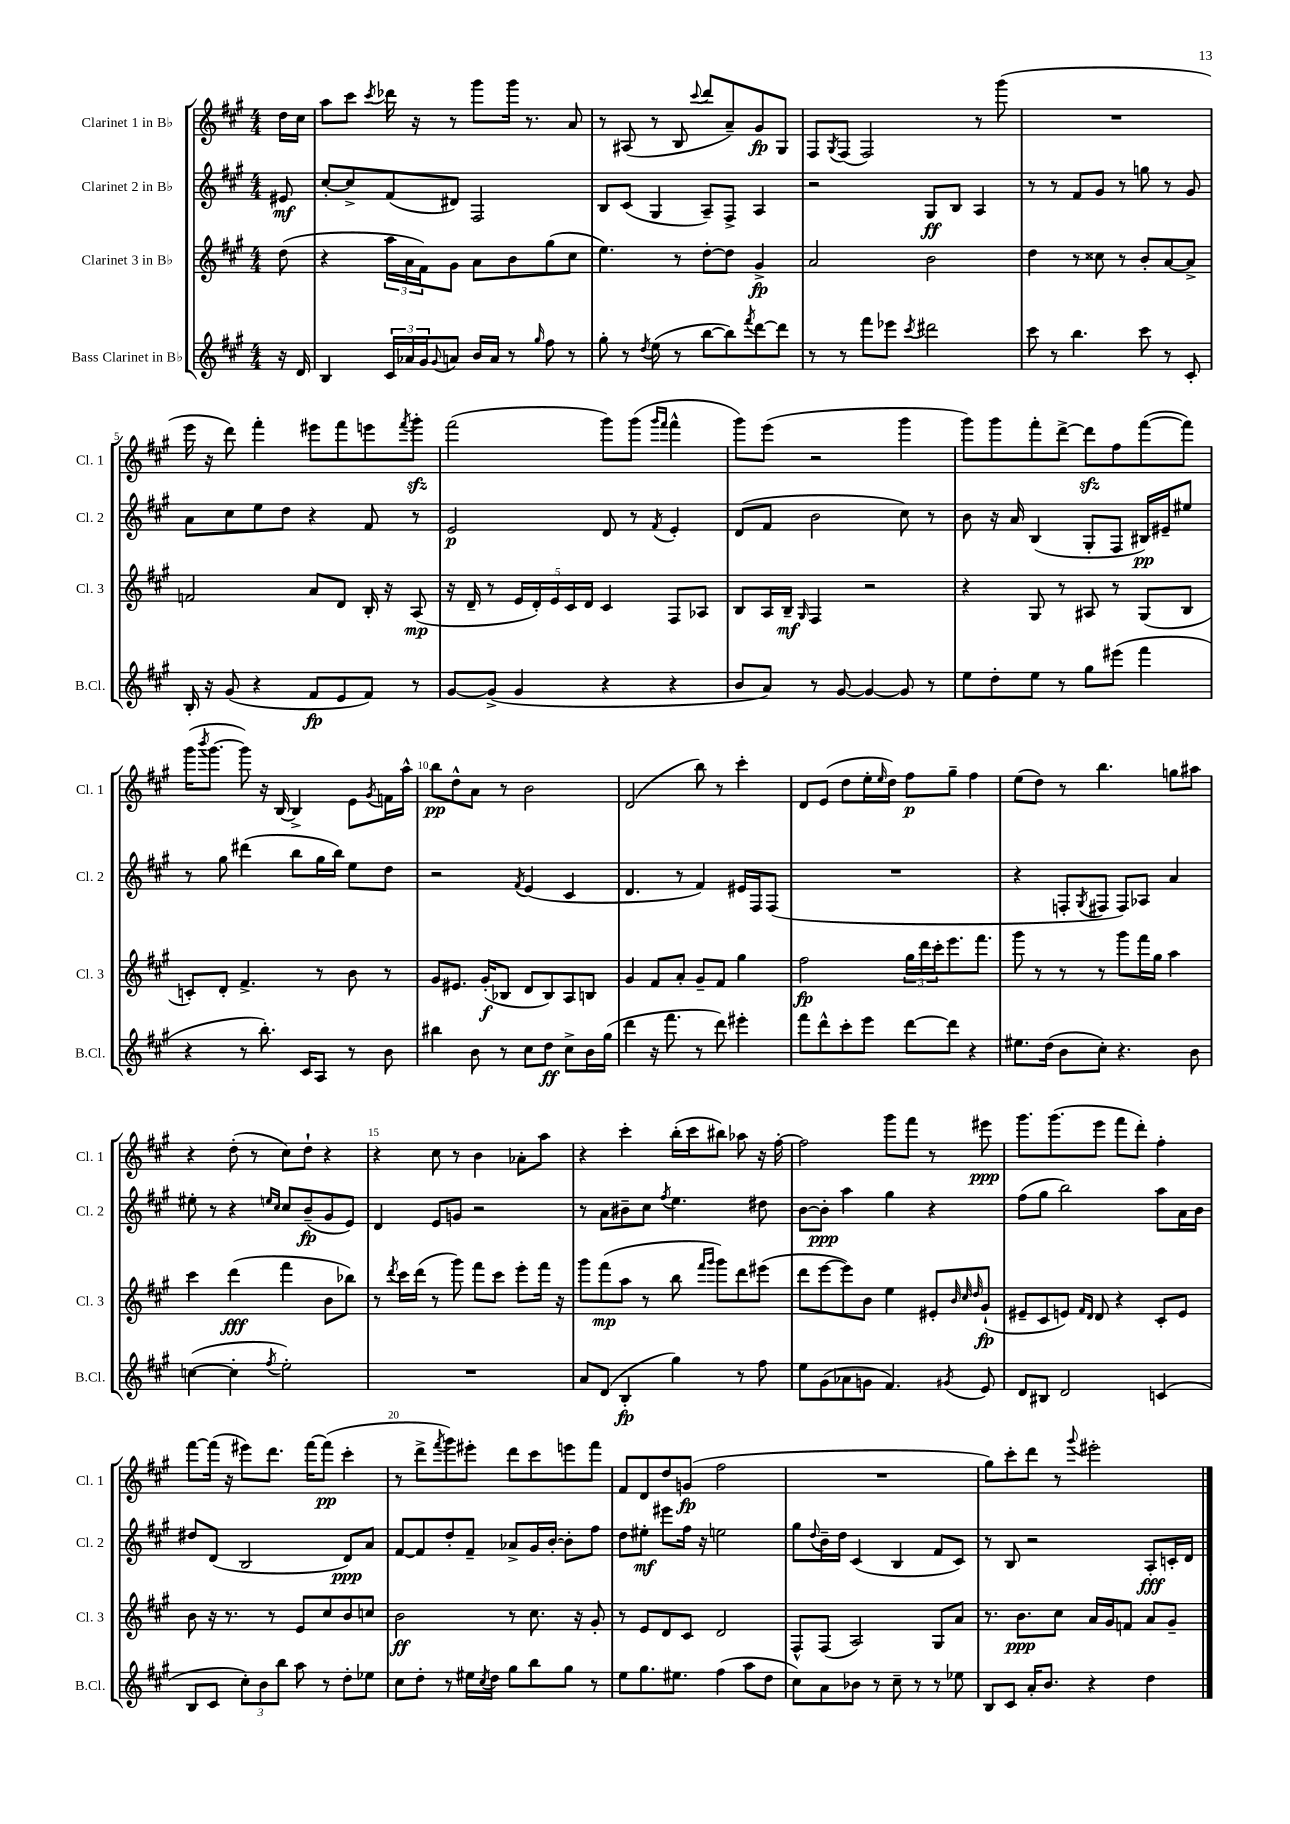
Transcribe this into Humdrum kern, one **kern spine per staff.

**kern	**kern	**kern	**kern
*staff4	*staff3	*staff2	*staff1
*clefG2	*clefG2	*clefG2	*clefG2
*k[f#c#g#]	*k[f#c#g#]	*k[f#c#g#]	*k[f#c#g#]
*M4/4	*M4/4	*M4/4	*M4/4
16r	(8dd\	8e#/	16dd\LL
16d/	.	.	16cc#\JJ
=	=	=	=
4B/	4r	[8cc#'/L	8aa\L
.	.	8cc#^/]	8ccc#\J
.	.	.	8qccc#/
24c#/LL	24aa\LL	(8f#/	16ddd-\
24a-/	24a\	.	.
.	.	.	16r
24g#/J	24f#\J)	.	.
8qqg#/	.	.	.
8a/J	8g#\J	8d#/J)	8r
16b/LL	8a\L	2F#/	8ggg#\L
16a/JJ	.	.	.
8r	8b\	.	16ggg#\Jk
.	.	.	8.r
16qqgg#/	.	.	.
8ff#\	(8gg#\	.	.
8r	8cc#\J	.	8a/
=	=	=	=
8gg#'\	4.ee\)	8B/L	8r
8r	.	(8c#/J	(8A#/
8qdd/	.	.	.
(8ee\	.	4G#/	8r
8r	8r	.	8B/
.	.	.	8qqccc#/
[8bb\L	[8dd'\L	8A~/L)	8ddd/L
8bb\])	8dd\]J	8F#^/J	8a~/)
8qfff#/	.	.	.
[8ddd\	4g#^/	4A/	8g#/
8ddd\]J	.	.	8G#/J
=	=	=	=
8r	2a/	2r	8F#/L
.	.	.	8qG#/
8r	.	.	(8F#/J
8fff#\L	.	.	2F#/)
8eee-\J	.	.	.
8qccc#/	.	.	.
2ddd#\	2b\	8G#/L	.
.	.	8B/J	.
.	.	4A/	8r
.	.	.	(8ggg#\
=	=	=	=
8ccc#\	4dd\	8r	1r
8r	.	8r	.
4.bb\	8r	8f#/L	.
.	8cc##\	8g#/J	.
.	8r	8r	.
8ccc#\	8b'/L	8gg\	.
8r	[8a/	8r	.
8c#'/	8a^/]J	8g#/	.
=	=	=	=
16B'/	2f/	8a\L	16eee\
16r	.	.	16r
(8g#/	.	8cc#\	8ddd\)
4r	.	8ee\	4fff#'\
.	.	8dd\J	.
8f#/L	8a/L	4r	8eee#\L
8e/	8d/J	.	8fff#\
8f#/J)	16B'/	8f#/	8eee\
.	16r	.	.
.	.	.	8qfff#/
8r	(8A/	8r	8ggg#'\J
=	=	=	=
[8g#/L	16r	2e/	(2fff#\
.	16d~/	.	.
(8g#^/]J	8r	.	.
4g#/	20e/LL	.	.
.	20d'/)	.	.
.	20e/	.	.
.	20c#/	.	.
.	20d/JJ	.	.
4r	4c#/	8d/	8ggg#\L)
.	.	8r	(8ggg#\J
.	.	.	16qqggg#/LL
.	.	8qf#/	16qqfff#/JJ
4r	8F#/L	4e'/	4fff#^^\
.	8A-/J	.	.
=	=	=	=
8b/L	8B/L	(8d/L	8ggg#\L)
8a/J)	16A/L	8f#/J	(8eee\J
.	16B~/JJ	.	.
.	16qqG#/	.	.
8r	4F#/	2b\	2r
[8g#/	.	.	.
4g#/_	2r	.	.
8g#/]	.	8cc#\)	4ggg#\
8r	.	8r	.
=	=	=	=
8ee\L	4r	8b\	8ggg#\L)
8dd'\	.	16r	8ggg#\
.	.	16a/	.
8ee\J	8G#/	(4B/	8fff#'\
8r	8r	.	[8ddd^\J
8gg#\L	8A#/	8G#'/L	8ddd\]L
(8eee#\J	8r	8F#/J	8ff#\
4fff#\	(8G#/L	16B#/LL)	([8fff#\
.	.	16e#~/J	.
.	8B/J	8ee#/J	8fff#\]J)
=	=	=	=
4r	8c'/L)	8r	(16ggg#\LK
.	.	.	8qbbb/
.	.	.	[8.ggg#\J
.	8d'/J	8gg#\	.
8r	4.f#^/	(4ddd#\	8ggg#\])
8.bb'\)	.	.	16r
.	.	.	[16B/
.	.	8bb\L	4B^/]
16c#/LK	.	.	.
8A/J	8r	16gg#\L	.
.	.	16bb\JJ)	.
8r	8b\	8ee\L	8e\L
.	.	.	8qg#/
8b\	8r	8dd\J	16f\L
.	.	.	16aa^^\JJ
=	=	=	=
4bb#\	8g#/L	2r	8bb\L
.	8.e#/J	.	8dd^^\
8b\	.	.	8a\J
.	(16g#'/LK	.	.
8r	8B-/J	.	8r
.	.	8qf#/	.
8cc#\L	8d/L	(4e/	2b\
8dd\J	8B-/)	.	.
8cc#^\L	8A/	4c#/	.
16b\L	8B/J	.	.
(16gg#\JJ	.	.	.
=	=	=	=
4ddd\	4g#/	4.d/	(2d/
16r	8f#/L	.	.
8.fff#\	.	.	.
.	8a'/J	8r	.
8r	8g#~/L	4f#/)	8bb\)
8ddd\)	8f#/J	.	8r
4eee#'\	4gg#\	16e#/LL	4ccc#'\
.	.	16F#/J	.
.	.	(8F#/J	.
=	=	=	=
8fff#\L	2ff#\	1r	8d/L
8ddd^^\	.	.	(8e/J
8ccc#'\	.	.	8dd\L
8eee\J	.	.	16ee'\L
.	.	.	16qqee/
.	.	.	16dd\JJ)
[8ddd\L	24gg#\LL	.	8ff#\L
.	24ddd\	.	.
.	24ccc#'\J	.	.
8ddd\]J	8.eee\	.	8gg#~\J
4r	.	.	4ff#\
.	8.fff#\J	.	.
=	=	=	=
8.ee#\L	8ggg#\	4r	(8ee\L
.	8r	.	8dd\J)
(16dd\Jk	.	.	.
8b\L	8r	8F'/L	8r
.	.	8qG#/	.
8cc#'\J)	8r	8F#/J	4.bb\
4.r	8ggg#\L	8F#/L)	.
.	16fff#\L	8A-/J	.
.	16gg#\JJ	.	.
.	4aa\	4a/	8gg\L
8b\	.	.	8aa#\J
=	=	=	=
([4cc\	4ccc#\	8ee#'\	4r
.	.	8r	.
4cc'\]	(4ddd\	4r	(8dd'\
.	.	.	8r
.	.	16qqee/LL	.
8qff#/	.	16qqcc#/JJ	.
2ee'\)	4fff#\	8cc#/L	8cc#\L)
.	.	(8b~/	8dd`\J
.	8b\L	8g#/	4r
.	8bb-\J)	8e/J)	.
=	=	=	=
1r	8r	4d/	4r
.	8qddd/	.	.
.	16ccc#\LL	.	.
.	(16ddd\JJ	.	.
.	8r	8e/L	8cc#\
.	8ggg#\)	8g/J	8r
.	8fff#\L	2r	4b\
.	8ccc#\J	.	.
.	8eee'\L	.	8a-'\L
.	16fff#\Jk	.	8aa\J
.	16r	.	.
=	=	=	=
8a/L	8ggg#\L	8r	4r
(8d/J	(8fff#\	8a\L	.
4B'/	8aa\J	8b#~\	4ccc#'\
.	8r	8cc#\J	.
.	.	8qff#/	.
4gg#\)	8bb\	4.ee\	(16bb'\LL
.	.	.	16ccc#\J
.	16qqfff#/LL	.	.
.	16qqggg#/JJ	.	.
.	8ggg#\L)	.	8bb#\J)
8r	8ddd\	.	8aa-\
8ff#\	(8eee#\J	8dd#\	16r
.	.	.	[16ff#'\
=	=	=	=
8ee\L	8ddd\L	[8b\L	2ff#\]
(8g#\	[8eee\	8b'\]J	.
8a-\	8eee\])	4aa\	.
8g\J	8b\J	.	.
4.f#/)	4ee\	4gg#\	8ggg#\L
.	.	.	8fff#\J
.	8e#'/L	4r	8r
.	32qqb/	.	.
.	32qqcc#/	.	.
8qg#/	32qqdd/	.	.
8e/	(8g#`/J	.	8eee#\
=	=	=	=
8d/L	8e#~/L	(8ff#\L	8.ggg#\L
8B#/J	8c#/	8gg#\J	.
.	.	.	(8.ggg#\
2d/	8e/J)	2bb\)	.
.	16qqf#/LL	.	.
.	16qqd/JJ	.	.
.	8d/	.	8eee\J
.	4r	.	8fff#\L
.	.	.	8ddd'\J)
(4c/	8c#'/L	8aa\L	4ff#'\
.	8e/J	16a\L	.
.	.	16b\JJ	.
=	=	=	=
8B/L	8b\	8dd#/L	[8fff#\L
8c#/J	16r	(8d/J	(16fff#\]Jk
.	8.r	.	16r
12cc#'\L)	.	2B/	8eee#\L)
12b\	.	.	.
.	8r	.	8.ddd\J
12bb\J	.	.	.
8aa\	8e/L	.	.
.	.	.	[16fff#\LK
8r	8cc#/	.	(8fff#\]J
8dd'\L	8b/	8d/L)	4ccc#'\
8ee-\J	8cc/J	8a/J	.
=	=	=	=
8cc#\L	2b\	[8f#/L	8r
8dd'\J	.	8f#/]	8ddd^\L
.	.	.	8qfff#/
8r	.	8dd'/	8ggg#\)
16ee#\LL	.	8f#~/J	8eee#'\J
8qcc#/	.	.	.
16dd\JJ	.	.	.
8gg#\L	8r	8a-^/L	8ddd\L
8bb\	8.cc#\	16g#/L	8ccc#\
.	.	[16b'/JJ	.
8gg#\J	.	8b'\]L	8eee\
.	16r	.	.
8r	8g#'/	8ff#\J	8fff#\J
=	=	=	=
8ee\L	8r	8dd\L	8f#/L
8.gg#\	8e/L	8ee#'\J	8d/
.	8d/	8eee#\L	8dd/
8.ee#\J	.	.	.
.	8c#/J	16ff#\Jk	(8g/J
.	.	16r	.
(4ff#\	2d/	2ee\	2ff#\
8aa\L	.	.	.
8dd\J	.	.	.
=	=	=	=
8cc#\L)	8F#^^/L	8gg#\L	1r
.	.	8qqdd/	.
8a\	(8F#/J	16b~\L	.
.	.	16dd\JJ	.
8b-\J	2A/)	(4c#/	.
8r	.	.	.
8cc#~\	.	4B/	.
8r	.	.	.
8r	8G#/L	8f#/L	.
8ee-\	8a/J	8c#/J)	.
=	=	=	=
8B/L	8.r	8r	8gg#\L)
8c#/J	.	8B/	8ccc#'\
.	8.b\L	.	.
16a'/LK	.	2r	8ddd\J
8.b/J	.	.	.
.	8cc#\J	.	8r
.	.	.	8qqggg#/
4r	16a/LL	.	2eee#'\
.	16g#/J	.	.
.	8f/J	.	.
4dd\	8a/L	8A'/L	.
.	8g#~/J	16c'/L	.
.	.	16d/JJ	.
==	==	==	==
*-	*-	*-	*-
